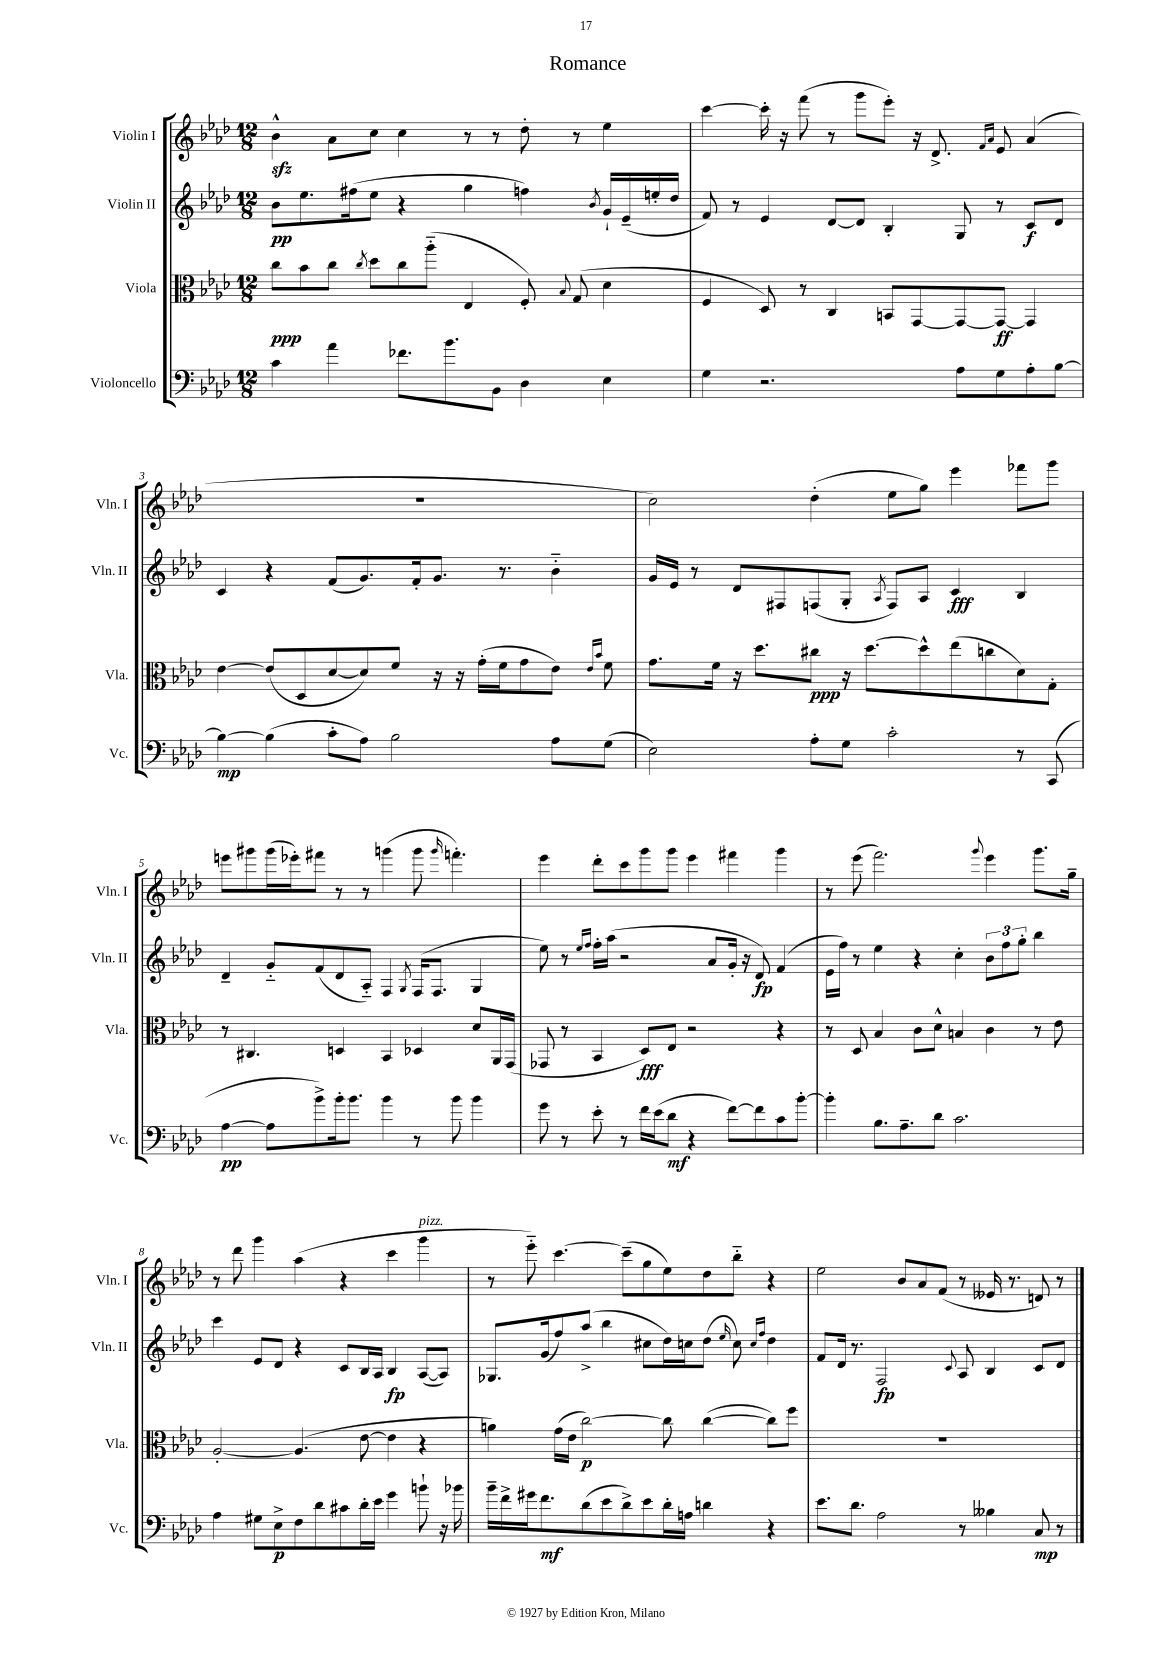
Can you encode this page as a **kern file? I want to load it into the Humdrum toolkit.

**kern	**dynam	**kern	**dynam	**kern	**dynam	**kern
*part4	*part4	*part3	*part3	*part2	*part2	*part1
*staff4	*staff4	*staff3	*staff3	*staff2	*staff2	*staff1
*I"Violoncello	*	*I"Viola	*	*I"Violin II	*	*I"Violin I
*I'Vc.	*	*I'Vla.	*	*I'Vln. II	*	*I'Vln. I
*clefF4	*	*clefC3	*	*clefG2	*	*clefG2
*k[b-e-a-d-]	*	*k[b-e-a-d-]	*	*k[b-e-a-d-]	*	*k[b-e-a-d-]
*M12/8	*	*M12/8	*	*M12/8	*	*M12/8
=1	=1	=1	=1	=1	=1	=1
4c\	.	8cc\L	ppp	8b-\L	pp	4b-zz^^\
.	.	8b-\	.	8.ee-\	.	.
4a-\	.	8cc\J	.	.	.	8a-\L
.	.	.	.	(16ff#X\k	.	.
.	.	8qcc/	.	.	.	.
.	.	8dd-\L	.	8ee-\J	.	8cc\J
8.f-X\L	.	8cc\	.	4r	.	4cc\
.	.	(8aa-\J	.	.	.	.
8.b-\	.	.	.	.	.	.
.	.	4E-/	.	4gg\	.	8r
8BB-\J	.	.	.	.	.	8r
4D-\	.	8F'/)	.	4ffn\)	.	8dd-'\
.	.	8qqB-/	.	.	.	.
.	.	(8G/	.	.	.	8r
.	.	.	.	8qb-/	.	.
4E-\	.	4d-\	.	16g`/LL	.	4ee-\
.	.	.	.	(16e-~/	.	.
.	.	.	.	16een'/	.	.
.	.	.	.	16dd-/JJ	.	.
=2	=2	=2	=2	=2	=2	=2
4G\	.	4F/	.	8f/)	.	[4ccc\
.	.	.	.	8r	.	.
2.r	.	8D-/)	.	4e-/	.	16ccc'\]
.	.	.	.	.	.	16r
.	.	8r	.	.	.	(8fff\
.	.	4C/	.	[8d-/L	.	8r
.	.	.	.	8d-/J]	.	8ggg\L
.	.	8BBn/L	.	4B-'/	.	8eee-'\J)
.	.	[8GG/	.	.	.	16r
.	.	.	.	.	.	8.d-^/
8A-\L	.	8GG/_	.	8G/	.	.
.	.	.	.	.	.	16qqf/LL
.	.	.	.	.	.	16qqa-/JJ
8G\	.	8GG/J_	ff	8r	.	8e-/
8A-'\	.	4GG/]	.	8c/L	f	(4a-/
[8B-\J	.	.	.	8d-/J	.	.
!!LO:LB:g=z
=3	=3	=3	=3	=3	=3	=3
4B-\_	mp	[4e-\	.	4c/	.	1.r
(4B-\]	.	(8e-/L]	.	4r	.	.
.	.	8D-/	.	.	.	.
8c'\L	.	[8d-/	.	(8f/L	.	.
8A-\J)	.	8d-/])	.	8.g/)	.	.
2B-\	.	8f/J	.	.	.	.
.	.	.	.	16f'/k	.	.
.	.	16r	.	8.g/J	.	.
.	.	16r	.	.	.	.
.	.	(16g'\LL	.	.	.	.
.	.	16f\J	.	8.r	.	.
.	.	8g\	.	.	.	.
8A-\L	.	8e-\J)	.	4b-\	.	.
.	.	16qqe-/LL	.	.	.	.
.	.	16qqb-/JJ	.	.	.	.
(8G\J	.	8f\	.	.	.	.
=4	=4	=4	=4	=4	=4	=4
2E-\)	.	8.g\L	.	16g/LL	.	2cc\)
.	.	.	.	16e-/JJ	.	.
.	.	.	.	8r	.	.
.	.	16f\Jk	.	.	.	.
.	.	16r	.	8d-/L	.	.
.	.	8.dd-\L	.	.	.	.
.	.	.	.	8F#X/	.	.
8A-'\L	.	8cc#X\J	ppp	(8Fn/	.	(4dd-'\
8G\J	.	16r	.	8G'/J	.	.
.	.	[8.dd-\L	.	.	.	.
.	.	.	.	8qA-/	.	.
2c'\	.	.	.	8F/L)	.	8ee-\L
.	.	8dd-^^\]	.	8A-/J	.	8gg\J)
.	.	(8ee-\	.	4c/	fff	4eee-\
.	.	8ccn\	.	.	.	.
8r	.	8d-\)	.	4B-/	.	8fff-X\L
(8CC/	.	8G'\J	.	.	.	8ggg\J
!!LO:LB:g=z
=5	=5	=5	=5	=5	=5	=5
[4A-\	pp	8r	.	4d-~/	.	8eeen\L
.	.	4.C#X/	.	.	.	8ggg#X\
8A-\L]	.	.	.	8g/L	.	(16ggg#\L
.	.	.	.	.	.	16eee-X'\J)
8b-^\)	.	.	.	(8f/	.	8fff#X\J
16b-'\k	.	4Dn/	.	8d-/	.	8r
8.b-\J	.	.	.	.	.	.
.	.	.	.	8A-/J)	.	8r
4b-\	.	4BB-/	.	4F/	.	(4gggn\
.	.	.	.	8qG/	.	.
8r	.	4D-X/	.	(16F/KL	.	8ggg\
.	.	.	.	8.F/J	.	.
.	.	.	.	.	.	16qqggg/
8b-\	.	.	.	.	.	4.fffn'\)
4b-\	.	8d-/L	.	4G/	.	.
.	.	16AA-/L	.	.	.	.
.	.	(16GG/JJ	.	.	.	.
=6	=6	=6	=6	=6	=6	=6
8g\	.	8GG-X/	.	8ee-\)	.	4eee-\
8r	.	8r	.	8r	.	.
.	.	.	.	16qqee-/LL	.	.
.	.	.	.	16qqff/JJ	.	.
8e-'\	.	4BB-/	.	16ff'\LL	.	8ddd-'\L
.	.	.	.	(16aa-\JJ	.	.
8r	.	.	.	2r	.	8ccc\
16f\LL	.	8D-/L)	fff	.	.	8ggg\
(16e-\J	.	.	.	.	.	.
8d-\J	mf	8E-/J	.	.	.	8ggg\J
4r	.	2r	.	.	.	4eee-\
.	.	.	.	8a-/L	.	.
[8f\L)	.	.	.	16g'/Jk	.	4fff#X\
.	.	.	.	16r	.	.
8f\]	.	.	.	8d-/)	fp	.
8c\	.	4r	.	(4f/	.	4ggg\
[8b-'\J	.	.	.	.	.	.
=7	=7	=7	=7	=7	=7	=7
4b-'\]	.	8r	.	16e-\LL	.	8r
.	.	.	.	16ff\JJ)	.	.
.	.	8D-/	.	8r	.	(8eee-\
8.B-\L	.	4B-/	.	4ee-\	.	2.fff\)
8.A-~\	.	.	.	.	.	.
.	.	8c\L	.	4r	.	.
8d-\J	.	8d-^^\J	.	.	.	.
2.c\	.	4Bn/	.	4cc'\	.	.
.	.	.	.	.	.	8qqggg/
.	.	4c\	.	12b-\L	.	4eee-\
.	.	.	.	12ff\	.	.
.	.	.	.	12gg'\J	.	.
.	.	8r	.	4bb-\	.	8.ggg\L
.	.	8e-\	.	.	.	.
.	.	.	.	.	.	16gg~\Jk
!!LO:LB:g=z
=8	=8	=8	=8	=8	=8	=8
4A-\	.	[2A-'/	.	4ccc\	.	8r
.	.	.	.	.	.	8ddd-\
8G#X\L	.	.	.	8e-/L	.	4ggg\
8E-^\	p	.	.	8d-/J	.	.
8F\	.	(4.A-/]	.	4r	.	(4aa-\
8d-\	.	.	.	.	.	.
8c#X\	.	.	.	8c/L	.	4r
16d-'\L	.	[8e-\	.	16B-/L	.	.
16e-\JJ	.	.	.	16A-/JJ	.	.
4g\	.	4e-\]	.	4B-/	fp	4ccc\
!	!	!	!	!	!	!LO:TX:a:i:t=pizz.
8bn`\	.	4r	.	([8A-/L	.	4ggg\
16r	.	.	.	8A-/J])	.	.
16b-X\	.	.	.	.	.	.
=9	=9	=9	=9	=9	=9	=9
16b-~\LL	.	4an\)	.	8.G-X/L	.	8r
16f^\	.	.	.	.	.	.
16g#X\J	.	.	.	.	.	8eee-\)
8.f\	mf	.	.	(16g/k	.	.
.	.	(16g\LL	.	8ff/)	.	[4.ccc\
.	.	16e-\JJ	.	.	.	.
(8d-\	.	[2cc\)	p	(8aa-^/J	.	.
8e-\	.	.	.	4bb-\	.	.
8d-^\)	.	.	.	.	.	(8ccc~\L]
8e-\	.	.	.	8cc#X\L	.	8gg\
16d-'\L	.	8cc\]	.	16dd-\L)	.	8ee-\)
16An\JJ	.	.	.	16ccn\J	.	.
4dn\	.	([4cc\	.	(8dd-\J	.	8dd-\
.	.	.	.	16qqee-/	.	.
.	.	.	.	8cc\)	.	8bb-\J
.	.	.	.	16qqcc/LL	.	.
.	.	.	.	16qqff/JJ	.	.
4r	.	8cc\L])	.	4dd-\	.	4r
.	.	8ff\J	.	.	.	.
=10	=10	=10	=10	=10	=10	=10
8.e-\L	.	1.r	.	8f/L	.	2ee-\
.	.	.	.	16d-/Jk	.	.
8.d-\J	.	.	.	8.r	.	.
2A-\	.	.	.	2F/	fp	.
.	.	.	.	.	.	8b-/L
.	.	.	.	.	.	8a-/
.	.	.	.	.	.	(8f/J
.	.	.	.	8qqc/	.	.
8r	.	.	.	8A-/	.	8r
4B--X\	.	.	.	4B-/	.	16e--X/
.	.	.	.	.	.	8.r
8C/	mp	.	.	8c/L	.	8dn/)
8r	.	.	.	8d-/J	.	8r
==	==	==	==	==	==	==
*-	*-	*-	*-	*-	*-	*-
